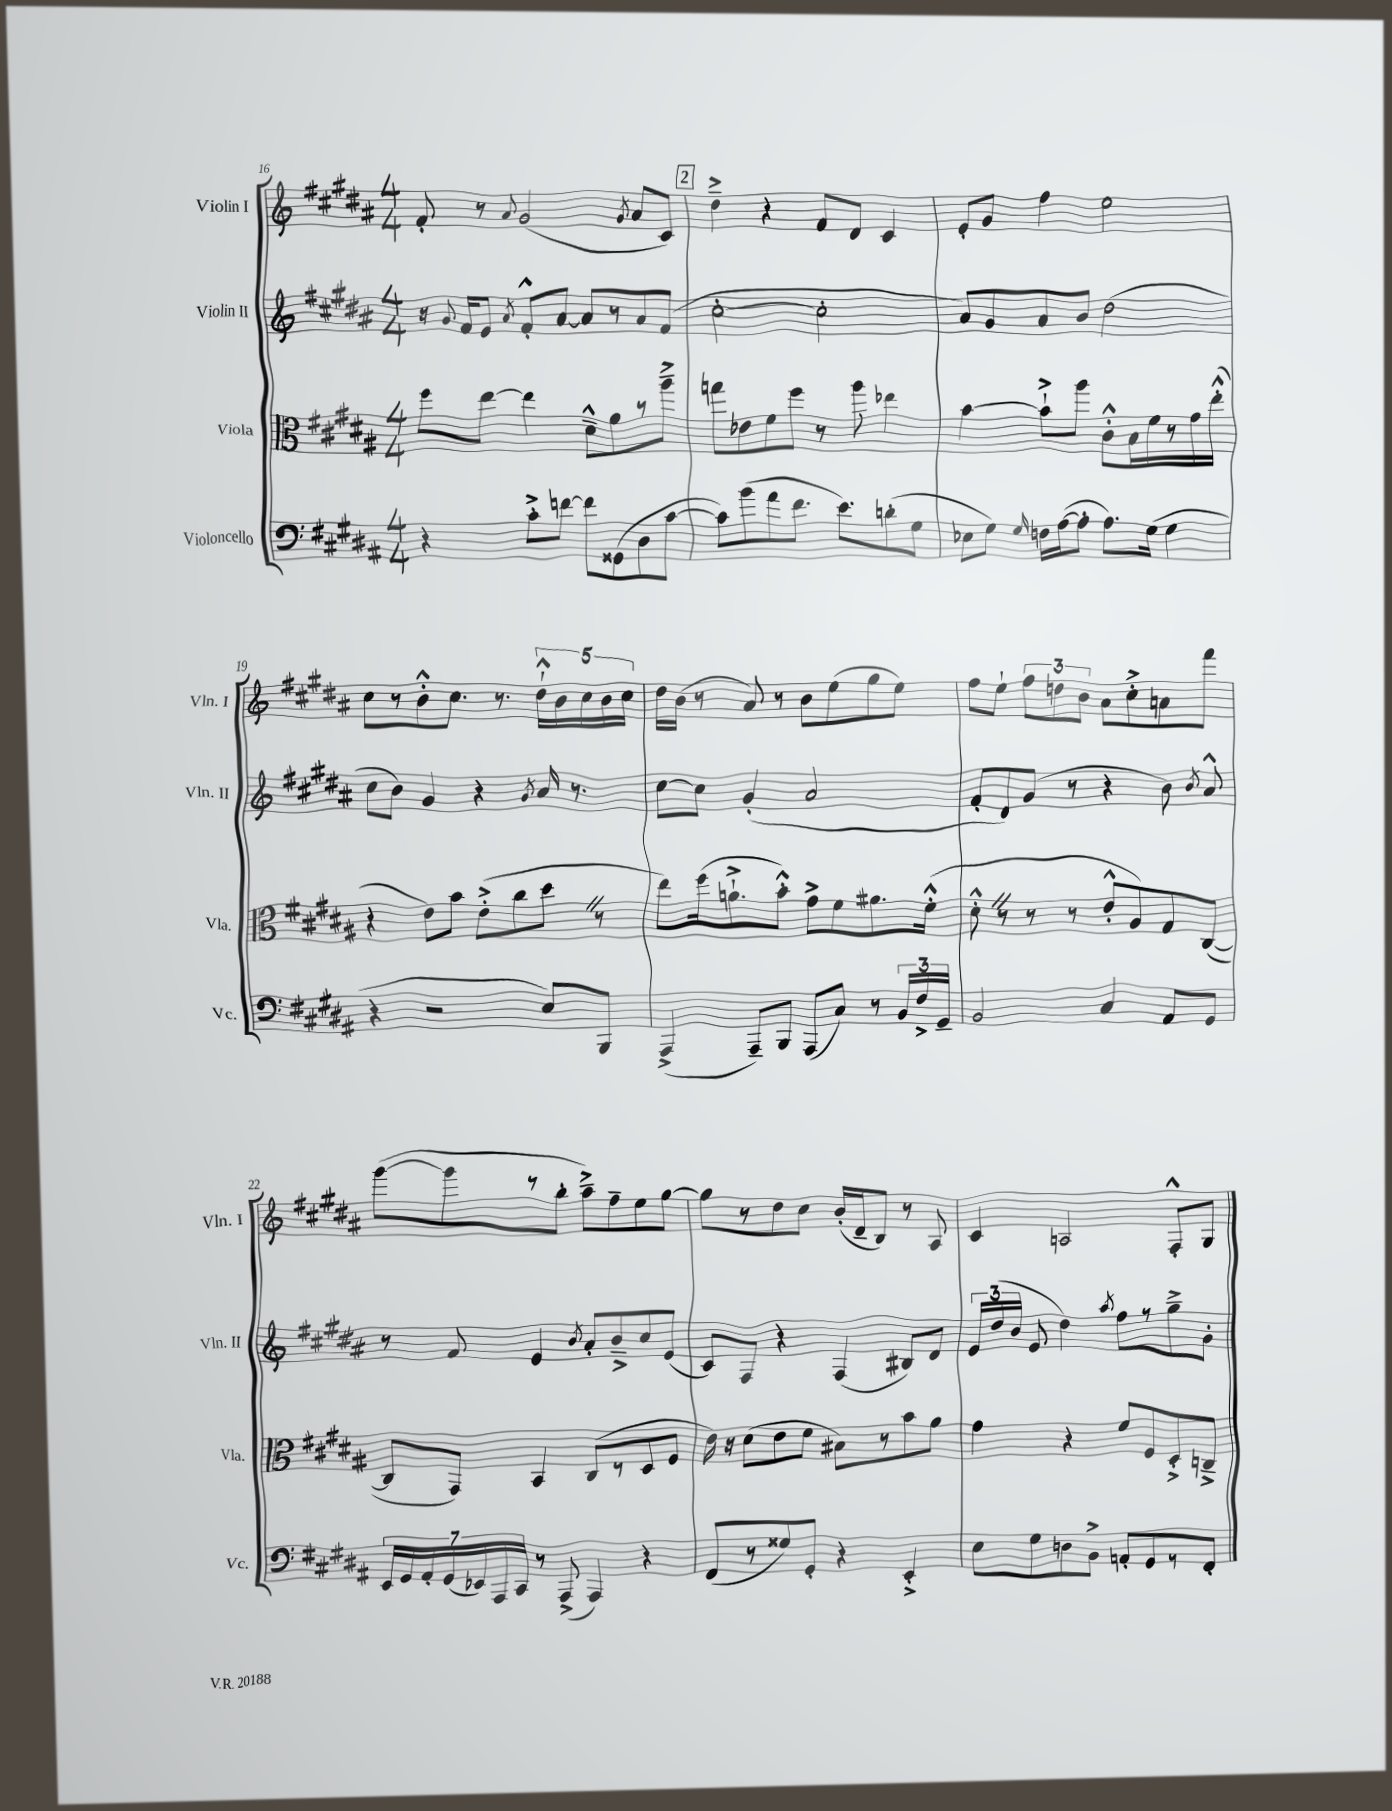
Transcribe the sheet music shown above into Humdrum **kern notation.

**kern	**kern	**kern	**kern
*part4	*part3	*part2	*part1
*staff4	*staff3	*staff2	*staff1
*I"Violoncello	*I"Viola	*I"Violin II	*I"Violin I
*I'Vc.	*I'Vla.	*I'Vln. II	*I'Vln. I
*clefF4	*clefC3	*clefG2	*clefG2
*k[f#c#g#d#a#]	*k[f#c#g#d#a#]	*k[f#c#g#d#a#]	*k[f#c#g#d#a#]
*M4/4	*M4/4	*M4/4	*M4/4
=16	=16	=16	=16
4r	8ff#\L	16r	8f#'/
.	.	8qqg#/	.
.	.	16f#/KL	.
.	[8ee\J	8e/J	8r
.	.	8qa#/	8qqa#/
8c#'^\L	4ee\]	8f#'^^/L	(2g#/
[8fn\J	.	[8a#/J	.
8f\L]	8d#~^^\L	8a#/L]	.
(8GG##X\	8a#\	8r	.
.	.	.	8qg#/
8D#\	8r	8a#/	8a#/L
[8c#\J	8aa#~^\J	(8f#/J	8c#/J)
!!LO:REH:place=s1:t=2
=17	=17	=17	=17
8c#\L])	8ggn\L	[2cc#'\	4dd#~^\
(8b\	8e-X\	.	.
8a#\	8f#\	.	4r
8.f#\J	8ff#\J	.	.
.	8r	2cc#'\]	8f#/L
8.e\L)	.	.	.
.	8aa#\	.	8d#/J
(8dn'\	4ee-X\	.	4c#/
8G#\J	.	.	.
=18	=18	=18	=18
8E-X\L	[4b\	8a#/L)	8e'/L
8G#\J)	.	8g#/	8g#/J
16qqG#/	.	.	.
16Fn\LL	8b`^\L]	8a#/	4ff#\
([16A#\J	.	.	.
8A#'\J]	8aa#\J	8b/J	.
8.A#\L)	8c#'^^\L	(2dd#\	2ee\
.	16B\L	.	.
(16G#\Jk	16f#\	.	.
4G#\	8r	.	.
.	16g#\	.	.
.	(16ee'^^\JJ	.	.
!!LO:LB:g=z
=19	=19	=19	=19
4r	4r	8cc#\L	8cc#\L
.	.	8b\J)	8r
2r	8e\L)	4g#/	8b'^^\
.	8b\J	.	8.cc#\J
.	(8e'^\L	4r	.
.	.	.	8.r
.	8cc#\	.	.
.	.	8qg#/	.
8E/L)	8dd#Z\J	16a#/	20dd#`^^\LL
.	.	.	20b\
.	.	8.r	.
.	.	.	20cc#\
8BBB/J	8r	.	.
.	.	.	20b\
.	.	.	20cc#\JJ
=20	=20	=20	=20
(4AAA#^/	8ee\L)	[8cc#\L	16dd#\LL
.	.	.	(16b\JJ
.	(16ff#\k	8cc#\J]	8r
.	8.an`^\	.	.
8AAA#~/L)	.	(4g#'/	8a#/)
8BBB/J	8b'^^\J)	.	8r
(8AAA#/L	8g#^\L	2a#/	8b\L
8C#/J)	8f#\	.	(8ee\
8r	8.a#X\	.	8gg#\
24BB/LL	.	.	8ee\J)
24F#^/	.	.	.
.	(16f#'^^\Jk	.	.
24GG#~/JJ	.	.	.
=21	=21	=21	=21
2BB/	8d#'^^Z\	8f#'/L	8ff#\L
.	8r	8d#/)	8ee`\J
.	8r	(8g#/J	12ff#\L
.	.	.	12ddn\
.	8r	8r	.
.	.	.	12b\J
4C#/	8e'^^/L	4r	8a#\L
.	8A#/)	.	8cc#'^\
8AA#/L	8G#/	8b\)	8an\
.	.	8qb/	.
8GG#/J	([8C#/J	8a#^^/	8fff#\J
!!LO:LB:g=z
=22	=22	=22	=22
28EE/LL	8C#/L]	8r	([8ggg#\L
28GG#/	.	.	.
28AA#'/	.	.	.
(28GG#/	.	.	.
.	8GG#/J)	8f#/	8ggg#\]
28EE-X/)	.	.	.
28AAA#/	.	.	.
28CC#/JJ	.	.	.
8r	4BB/	4e/	8r
(8AAA#^/	.	.	8bb'\J
.	.	8qb/	.
4AAA#/)	(8C#/L	8a#'/L	8aa#~^\L)
.	8r	8b~^/	8ff#~\
4r	8D#/	8cc#/	8ee\
.	8F#/J	(8e/J	[8gg#\J
=23	=23	=23	=23
(8FF#/L	16e\)	8c#/L)	8gg#\L]
.	16r	.	.
8r	(8d#\L	8F#/J	8r
8G##X/)	8e\	4r	8dd#\
8GG#'/J	8f#\J	.	8cc#\J
4r	8B#X\L)	(4F#/	(16b'/LL
.	.	.	16d#~/J
.	8r	.	8B/J)
4EE'^/	8b\	8B#X/L)	8r
.	8a#\J	8d#/J	8A#/
=24	=24	=24	=24
8E\L	4g#\	24e/LL	4c#/
.	.	(24dd#/	.
.	.	24b/JJ	.
8G#\	.	8e/	.
8Dn\	4r	4dd#\)	2An/
8BB^\J	.	.	.
.	.	8qaa#/	.
8AAn'/L	8f#/L	8ff#\L	.
8GG#/	8F#/	8r	.
8r	8D#'^/	8gg#~^\	8F#'^^/L
8FF#'/J	8Cn~^/J	8g#'\J	8G#/J
==	==	==	==
*-	*-	*-	*-
